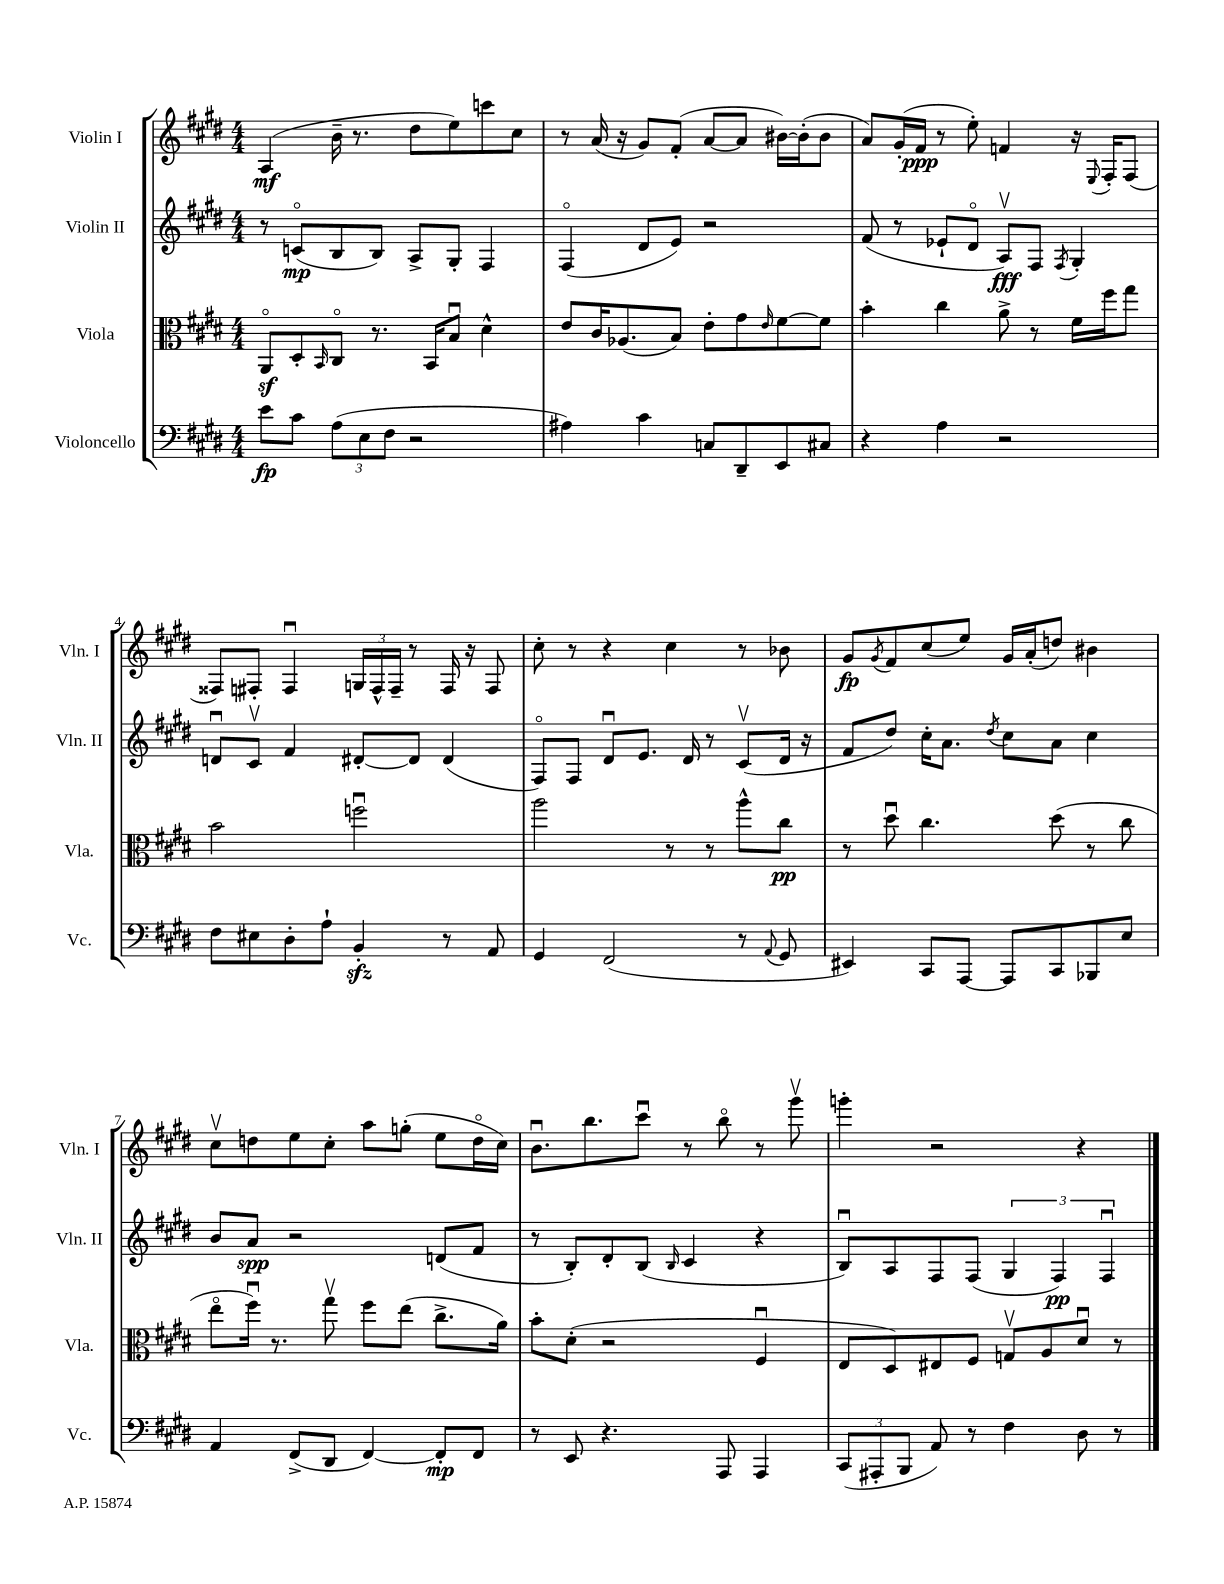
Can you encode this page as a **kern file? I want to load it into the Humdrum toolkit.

**kern	**kern	**kern	**kern
*staff4	*staff3	*staff2	*staff1
*clefF4	*clefC3	*clefG2	*clefG2
*k[f#c#g#d#]	*k[f#c#g#d#]	*k[f#c#g#d#]	*k[f#c#g#d#]
*M4/4	*M4/4	*M4/4	*M4/4
8e\L	8AAo/L	8r	(4A/
8c#\J	8D#'/	(8co/L	.
.	16qqBB/	.	.
(12A\L	8C#o/J	8B/	16b~\
.	.	.	8.r
12E\	.	.	.
.	8.r	8B/J)	.
12F#\J	.	.	.
2r	.	8A^/L	8dd#\L
.	16BB/LK	.	.
.	8Bu/J	8G#'/J	8ee\)
.	4d#^^\	4F#/	8ccc\
.	.	.	8cc#\J
=	=	=	=
4A#\)	8e/L	(4F#o/	8r
.	16c#/K	.	(16a/
.	(8.A-/	.	16r
4c#\	.	8d#/L	8g#/L)
.	8B/J)	8e/J)	(8f#'/J
8C/L	8e'\L	2r	[8a/L
8DD#~/	8g#\	.	8a/]J
.	16qqe/	.	.
8EE/	[8f#\	.	[16b#\LL)
.	.	.	(16b#'\]J
8C#/J	8f#\]J	.	8b#\J
=	=	=	=
4r	4b'\	(8f#/	8a/L)
.	.	8r	(16g#'/L
.	.	.	16f#/JJ
4A\	4cc#\	8e-`/L	8r
.	.	8d#o/J	8ee'\)
2r	8a^\	8Av/L)	4f/
.	8r	8F#/J	.
.	.	8qF#/	.
.	16f#\LL	4G#'/	16r
.	.	.	8qqE/
.	16ff#\J	.	16F#'/LK
.	8gg#\J	.	(8F#/J
=	=	=	=
8F#\L	2b\	8du/L	8F##/L)
8E#\	.	8c#v/J	8F#'/J
8D#'\	.	4f#/	4F#u/
8A`\J	.	.	.
4BB'/	2ffu\	[8d#'/L	24G/LL
.	.	.	24F#^^/
.	.	.	24F#~/JJ
.	.	8d#/]J	8r
8r	.	(4d#/	16F#/
.	.	.	16r
8AA/	.	.	8F#/
=	=	=	=
4GG#/	2aa\	8F#o/L)	8cc#'\
.	.	8F#/J	8r
(2FF#/	.	8d#u/L	4r
.	.	8.e/J	.
.	8r	.	4cc#\
.	.	16d#/	.
.	8r	8r	.
8r	8aa^^\L	(8c#v/L	8r
8qqAA/	.	.	.
8GG#/	8cc#\J	16d#/Jk	8b-\
.	.	16r	.
=	=	=	=
4EE#/)	8r	8f#/L	8g#/L
.	.	.	8qg#/
.	8dd#u\	8dd#/J)	8f#/
8CC#/L	4.cc#\	16cc#'\LK	(8cc#/
.	.	8.a\J	.
[8AAA/J	.	.	8ee/J)
.	.	8qdd#/	.
8AAA/]L	.	8cc#\L	16g#/LL
.	.	.	(16a'/J
8CC#/	(8dd#\	8a\J	8dd/J)
8BBB-/	8r	4cc#\	4b#\
8E/J	8cc#\	.	.
=	=	=	=
4AA/	8eeo\L	8b/L	8cc#v\L
.	16ff#u\Jk)	8a/J	8dd\
.	8.r	.	.
(8FF#^/L	.	2r	8ee\
8DD#/J	8gg#v\	.	8cc#'\J
[4FF#/)	8ff#\L	.	8aa\L
.	(8ee\J	.	(8gg'\J
8FF#'/]L	8.cc#^\L	(8d/L	8ee\L
8FF#/J	.	8f#/J	16ddo\L
.	16a\Jk)	.	16cc#\JJ)
=	=	=	=
8r	8b'\L	8r	8.bu\L
8EE/	(8d#'\J	8B'/L)	.
.	.	.	8.bb\
4.r	2r	8d#'/	.
.	.	(8B/J	8ccc#u\J
.	.	16qqB/	.
.	.	4c#/	8r
8AAA/	.	.	8bbo\
4AAA/	4F#u/	4r	8r
.	.	.	8ggg#v\
=	=	=	=
(12CC#/L	8E/L	8Bu/L)	4ggg'\
12AAA#'/	.	.	.
.	8D#/)	8A/	.
12BBB/J	.	.	.
8AA/)	8E#/	8F#/	2r
8r	8F#/J	(8F#/J	.
4F#\	8Gv/L	6G#/	.
.	8A/	.	.
.	.	6F#/)	.
8D#\	8d#u/J	.	4r
.	.	6F#u/	.
8r	8r	.	.
==	==	==	==
*-	*-	*-	*-
